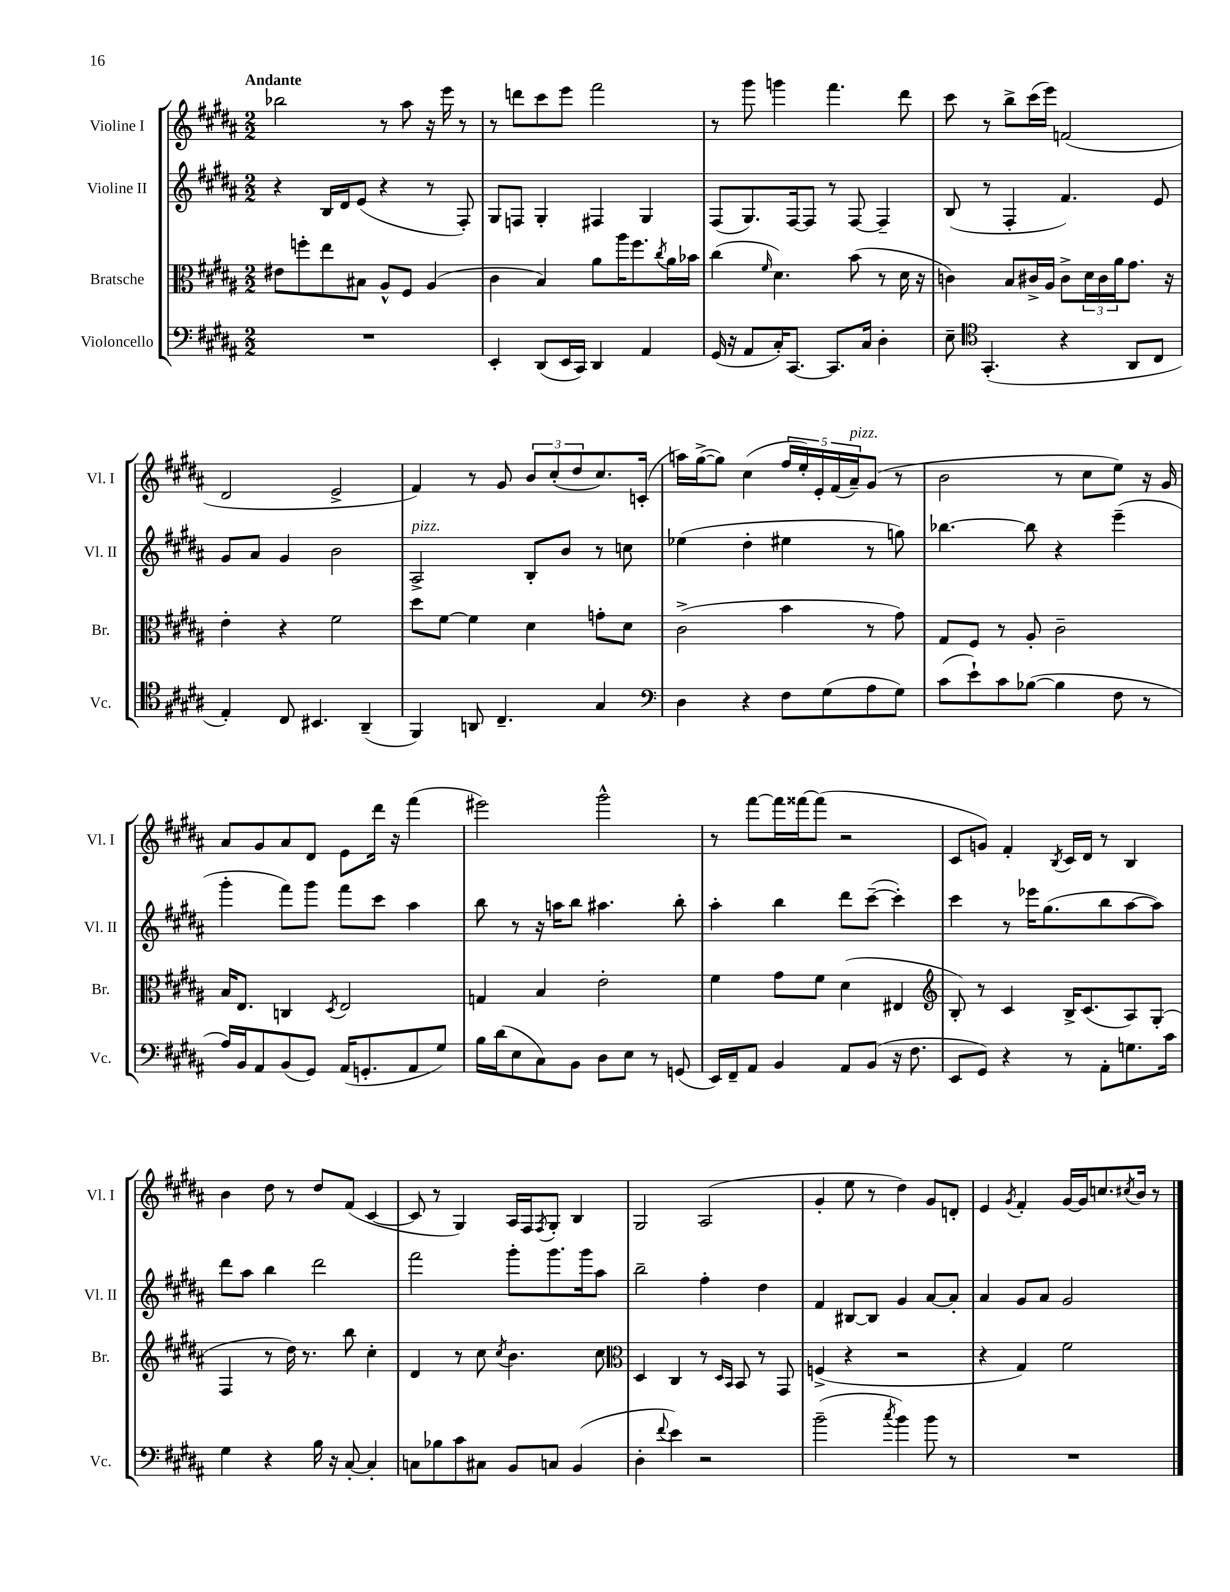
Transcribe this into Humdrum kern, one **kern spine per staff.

**kern	**kern	**kern	**kern
*staff4	*staff3	*staff2	*staff1
*clefF4	*clefC3	*clefG2	*clefG2
*k[f#c#g#d#a#]	*k[f#c#g#d#a#]	*k[f#c#g#d#a#]	*k[f#c#g#d#a#]
*M2/2	*M2/2	*M2/2	*M2/2
1r	8e#\L	4r	2bb-\
.	8ff'\	.	.
.	8ee\	16B/LL	.
.	.	16d#/J	.
.	8B#\J	(8e/J	.
.	8A#^^/L	4r	8r
.	8F#/J	.	8aa#\
.	(4A#/	8r	16r
.	.	.	16eee\
.	.	8F#'/)	8r
=	=	=	=
4EE'/	4c#\	8G#/L	8r
.	.	8F/J	8ddd\L
(8DD#/L	4B/)	4G#'/	8ccc#\
16EE/L	.	.	8eee\J
16CC#/JJ)	.	.	.
4DD#/	8a#\L	4F#/	2fff#\
.	16aa#\K	.	.
.	8.ff#\	.	.
4AA#/	.	4G#/	.
.	8qcc#/	.	.
.	16a#\L	.	.
.	16b-\JJ	.	.
=	=	=	=
(16GG#/	(4cc#\	(8F#/L	8r
16r	.	.	.
8AA#/L	.	8.G#/)	8ggg#\
.	16qqf#/	.	.
16C#'/K)	4.d#\)	.	4ggg\
[8.CC#/J	.	[16F#/k	.
.	.	8F#/]J	.
8.CC#/]L	.	8r	4.fff#\
.	(8b\	[8F#/	.
16C#/Jk	.	.	.
4D#'\	8r	4F#~/]	.
.	16d#\	.	8ddd#\
.	16r	.	.
=	=	=	=
8E~\	4c\)	(8B/	8ccc#\
*clefC4	*	*	*
(4.GG#'/	.	8r	8r
.	8B/L	4F#'/	8bb^\L
.	16c#^/L	.	(16ccc#\L
.	16A#/JJ	.	16eee\JJ)
4r	8c#^\L	4.f#/)	(2f/
.	24d#\L	.	.
.	24c#\	.	.
.	24a#\J	.	.
8AA#/L	8.g#\J	.	.
8C#/J	.	8e/	.
.	16r	.	.
=	=	=	=
4E'/)	4e'\	8g#/L	2d#/
.	.	8a#/J	.
8C#/	4r	4g#/	.
4.BB#/	.	.	.
.	2f#\	2b\	2e^/
(4AA#~/	.	.	.
=	=	=	=
4FF#/)	8dd#\L	2A#^/	4f#/)
.	[8f#\J	.	.
8AA/	4f#\]	.	8r
4.C#~/	.	.	8g#/
.	4d#\	8B'/L	12b/L
.	.	.	(12cc#'/
.	.	8b/J	.
.	.	.	12dd#/
4G#/	8g'\L	8r	8.cc#/)
.	8d#\J	8cc\	.
.	.	.	(16c'/Jk
=	=	=	=
*clefF4	*	*	*
4D#\	(2c#^\	(4ee-\	16aa\LL)
.	.	.	([16gg#^\J
.	.	.	8gg#\]J)
4r	.	4dd#'\	(4cc#\
8F#\L	4b\	4ee#\	20ff#/LL
.	.	.	20ee'/)
.	.	.	20e'/
(8G#\	.	.	.
.	.	.	(20f#/
.	.	.	20a#~/J)
8A#\	8r	8r	(8g#/J
8G#\J)	8g#\)	8gg\)	8r
=	=	=	=
(8c#\L	8G#/L	[4.bb-\	2b\
8e`\)	8F#/J	.	.
8c#\	8r	.	.
([8B-\J	8A#'/	8bb-\]	.
4B-\]	2c#~\	4r	8r
.	.	.	8cc#\L
8F#\	.	(4eee~\	8ee\J)
8r	.	.	16r
.	.	.	16g#/
=	=	=	=
16A#/LL)	16B/LK	4ggg#'\	8a#/L
16BB/J	8.E/J	.	.
8AA#/	.	.	8g#/
(8BB/	4C/	8fff#\L)	8a#/
8GG#/J)	.	8ggg#\J	8d#/J
.	8qD#/	.	.
(16AA#/LK	2E/	8fff#\L	8e\L
8.GG'/	.	.	.
.	.	8ccc#\J	16ddd#\Jk
.	.	.	16r
8AA#/	.	4aa#\	(4fff#\
8G#/J)	.	.	.
=	=	=	=
16B\LL	4G/	8bb\	2eee#\)
(16d#\J	.	.	.
8E\	.	8r	.
8C#\)	4B/	16r	.
.	.	16aa\LK	.
8BB\J	.	8bb\J	.
8D#\L	2e'\	4.aa#\	2ggg#^^\
8E\J	.	.	.
8r	.	.	.
(8GG/	.	8bb'\	.
=	=	=	=
16EE/LL)	4f#\	4aa#'\	8r
16FF#~/J	.	.	.
8AA#/J	.	.	[8fff#\L
4BB/	8g#\L	4bb\	16fff#\]L
.	.	.	[16fff##\J
.	8f#\J	.	(8fff##\]J
8AA#/L	(4d#\	8ddd#\L	2r
(8BB/J	.	([8ccc#~\J	.
16r	4E#/	4ccc#'\])	.
8.F#\	.	.	.
=	=	=	=
*	*clefG2	*	*
8EE/L	8B'/)	4ccc#\	8c#/L
8GG#/J)	8r	.	8g/J)
4r	4c#/	8r	4f#'/
.	.	16eee-\LK	.
.	.	(8.gg#\	.
.	.	.	8qB/
8r	16B^/LK	.	16c#/LL
.	(8.c#/	.	16d#/JJ
8AA#'\L	.	8bb\	8r
8.G\	8A#/)	[8aa#\	4B/
.	(8G#'/J	8aa#\]J)	.
16c#\Jk	.	.	.
=	=	=	=
4G#\	4F#/	8ddd#\L	4b\
.	.	8aa#\J	.
4r	8r	4bb\	8dd#\
.	16dd#\)	.	8r
.	8.r	.	.
16B\	.	2ddd#\	8dd#/L
16r	.	.	.
[8C#'/	8bb\	.	(8f#/J
4C#'/]	4cc#'\	.	[4c#/
=	=	=	=
8C\L	4d#/	2fff#\	8c#/]
8B-\	.	.	8r
8c#\	8r	.	4G#/)
8C#\J	8cc#\	.	.
.	8qcc#/	.	.
8BB/L	4.b\	8ggg#'\L	16A#/LL
.	.	.	16F#/J
.	.	.	8qF#/
8C/J	.	8.ggg#\	8G#'/J
(4BB/	.	.	4B/
.	.	16ggg#\k	.
.	8cc#\	8aa#\J	.
=	=	=	=
*	*clefC3	*	*
4D#'\	4D#/	2bb~\	2G#/
8qqf#/	.	.	.
4e\)	4C#/	.	.
2r	8r	4ff#'\	(2A#/
.	16qqD#/LL	.	.
.	16qqBB/JJ	.	.
.	8BB/	.	.
.	8r	4dd#\	.
.	8GG#/	.	.
=	=	=	=
(2b~\	(4F^/	4f#/	4g#'/
.	4r	[8B#/L	8ee\
.	.	8B#/]J	8r
8qcc#/	.	.	.
4b\)	2r	4g#/	4dd#\)
8b\	.	[8a#/L	8g#/L
8r	.	8a#'/]J	8d'/J
=	=	=	=
1r	4r	4a#/	4e/
.	.	.	8qg#/
.	4G#/)	8g#/L	4f#'/
.	.	8a#/J	.
.	2f#\	2g#/	[16g#/LL
.	.	.	16g#/]J
.	.	.	8.cc/
.	.	.	8qcc#/
.	.	.	16b/Jk
.	.	.	8r
==	==	==	==
*-	*-	*-	*-
